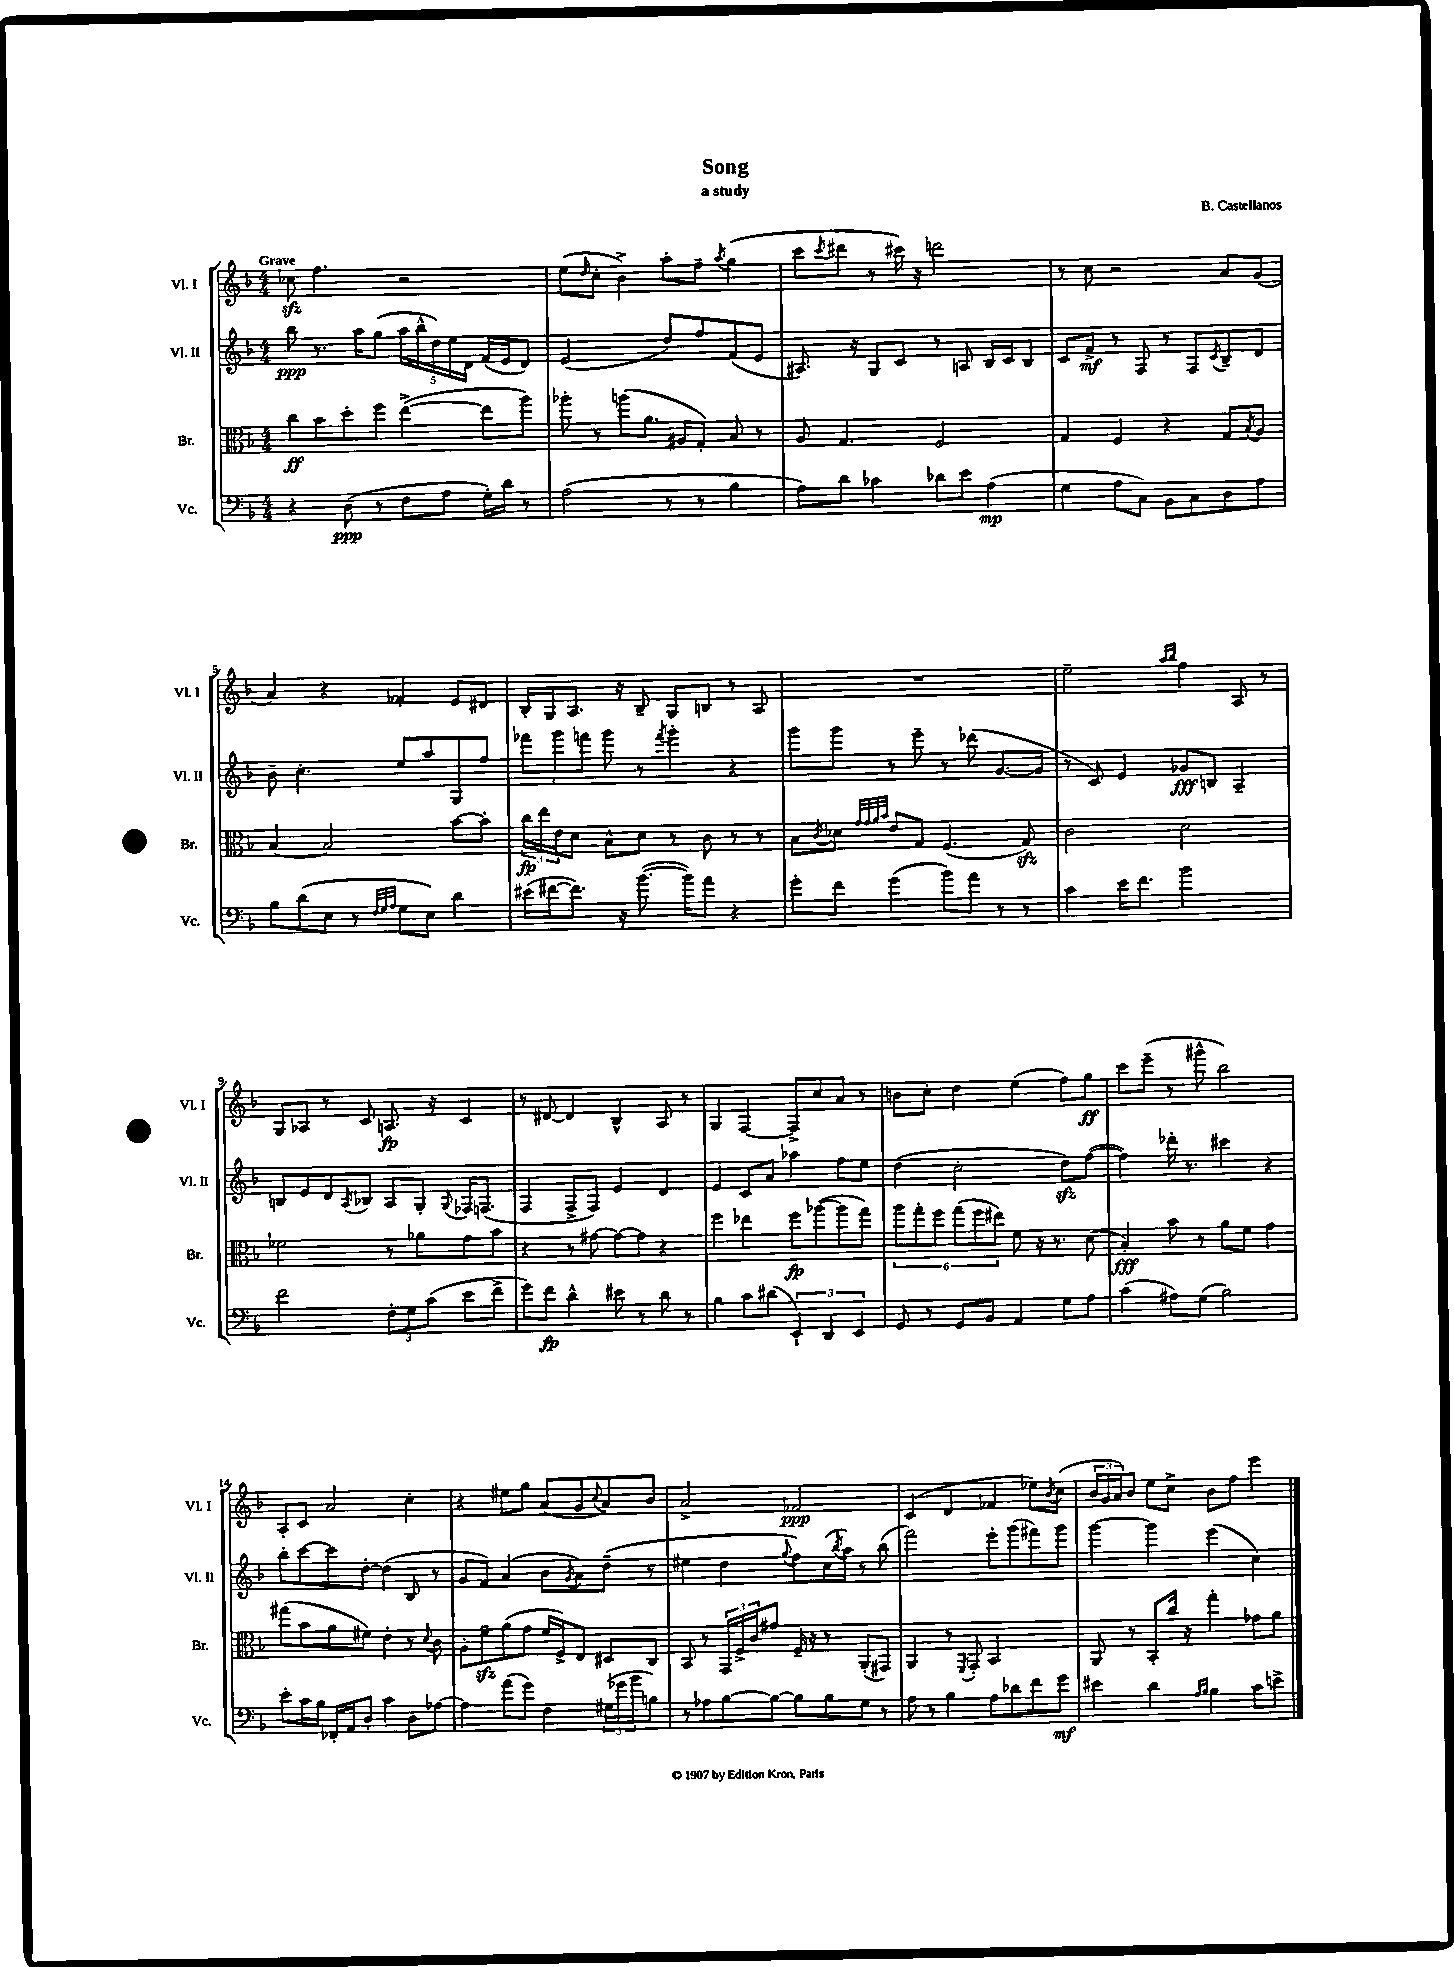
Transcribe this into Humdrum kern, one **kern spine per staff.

**kern	**dynam	**kern	**dynam	**kern	**dynam	**kern	**dynam
*part4	*part4	*part3	*part3	*part2	*part2	*part1	*part1
*staff4	*staff4	*staff3	*staff3	*staff2	*staff2	*staff1	*staff1
*I"Vc.	*	*I"Br.	*	*I"Vl. II	*	*I"Vl. I	*
*I'Vc.	*	*I'Br.	*	*I'Vl. II	*	*I'Vl. I	*
*clefF4	*	*clefC3	*	*clefG2	*	*clefG2	*
*k[b-]	*	*k[b-]	*	*k[b-]	*	*k[b-]	*
*M4/4	*	*M4/4	*	*M4/4	*	*M4/4	*
=1	=1	=1	=1	=1	=1	=1	=1
!	!	!	!	!	!	!LO:TX:a:B:t=Grave	!
4r	.	8cc\L	ff	8bb-\	ppp	8cc-Xzz\	.
.	.	8b-\	.	8.r	.	4.ff\	.
(8D\	ppp	8dd'\	.	.	.	.	.
.	.	.	.	16aa\KL	.	.	.
8r	.	8ff\J	.	(8gg\J	.	.	.
8F\L	.	([4ee^\	.	20aa\LL	.	2r	.
.	.	.	.	20bb-^^\	.	.	.
.	.	.	.	20dd\)	.	.	.
8A\J	.	.	.	.	.	.	.
.	.	.	.	20ee\	.	.	.
.	.	.	.	20d\JJ	.	.	.
16G'\LL)	.	8ee\L]	.	(16f/LL	.	.	.
16d\JJ	.	.	.	16e/J	.	.	.
8r	.	8aa\J)	.	8d/J)	.	.	.
=2	=2	=2	=2	=2	=2	=2	=2
(2A\	.	8aa-X'\	.	(2e/	.	(8ee\L	.
.	.	.	.	.	.	16qqdd/	.
.	.	8r	.	.	.	8cc'\J	.
.	.	(8aan\L	.	.	.	4b-^\)	.
.	.	8.a\J	.	.	.	.	.
8r	.	.	.	8dd/L)	.	8aa'\L	.
.	.	16A#X/KL	.	.	.	.	.
8r	.	8G'/J)	.	8ff/	.	8ff~\J	.
.	.	.	.	.	.	8qaa/	.
4B-\	.	8B-/	.	(8f/	.	(4gg\	.
.	.	8r	.	8e/J	.	.	.
=3	=3	=3	=3	=3	=3	=3	=3
8A\L)	.	8A/	.	8.A#X/)	.	8ccc\L	.
.	.	.	.	.	.	8qccc/	.
8d\J	.	4.G/	.	.	.	8ddd#X\J	.
.	.	.	.	16r	.	.	.
4c-X\	.	.	.	8G/L	.	8r	.
.	.	.	.	8c/J	.	16ccc#X\)	.
.	.	.	.	.	.	16r	.
8d-X\L	.	2F/	.	8r	.	2dddn\	.
8e\J	.	.	.	8An/	.	.	.
(4A\	mp	.	.	16B-/LL	.	.	.
.	.	.	.	16c/J	.	.	.
.	.	.	.	8B-/J	.	.	.
=4	=4	=4	=4	=4	=4	=4	=4
4G\	.	4G/	.	8c/L	.	8r	.
.	.	.	.	8f^/J	mf	8cc\	.
8A\L	.	4F/	.	8r	.	2r	.
8C\J)	.	.	.	8F/	.	.	.
8BB-\L	.	4r	.	8r	.	.	.
8C\	.	.	.	8F/L	.	.	.
.	.	.	.	8qc/	.	.	.
8D\	.	8G/L	.	8B-~/	.	8a/L	.
.	.	8qB-/	.	.	.	.	.
8A\J	.	8A/J	.	8d/J	.	(8g/J	.
!!LO:LB:g=z
=5	=5	=5	=5	=5	=5	=5	=5
8B-\L	.	[4B-/	.	8b-~\	.	4a/)	.
(8d\	.	.	.	4.cc'\	.	.	.
8E\J	.	2B-/]	.	.	.	4r	.
8r	.	.	.	.	.	.	.
32qqF/LLL	.	.	.	.	.	.	.
32qqG/	.	.	.	.	.	.	.
32qqA/JJJ	.	.	.	.	.	.	.
8G\L	.	.	.	8ee/L	.	4f-X'/	.
8E\J)	.	.	.	8aa/	.	.	.
4d\	.	[8b-\L	.	8G/	.	8e/L	.
.	.	8b-'\J]	.	8ff/J	.	8d#X/J	.
=6	=6	=6	=6	=6	=6	=6	=6
(16e#X\LL	.	24cc\LL	fp	12fff-X\L	.	16B-'/LL	.
.	.	24ee\	.	.	.	.	.
[16f#X\J	.	.	.	.	.	16G/J	.
.	.	24e\J	.	12ggg\	.	.	.
8.f#\J])	.	8d\J	.	.	.	8.A/J	.
.	.	.	.	12fffn\J	.	.	.
.	.	8B-^^\L	.	8ggg\	.	.	.
16r	.	.	.	.	.	16r	.
([8.b-\	.	8d\J	.	8r	.	8B-~/	.
.	.	.	.	8qfff/	.	.	.
.	.	8r	.	4ggg'\	.	8G/L	.
16b-\KL])	.	.	.	.	.	.	.
8a\J	.	8c\	.	.	.	8Bn/J	.
4r	.	8r	.	4r	.	8r	.
.	.	8r	.	.	.	8A/	.
=7	=7	=7	=7	=7	=7	=7	=7
8g'\L	.	8B-\L	.	8ggg\L	.	1r	.
.	.	8qc/	.	.	.	.	.
8f\J	.	8d-X\J	.	8ggg\J	.	.	.
.	.	32qqg/LLL	.	.	.	.	.
.	.	32qqg/	.	.	.	.	.
.	.	32qqa/	.	.	.	.	.
.	.	32qqb-/JJJ	.	.	.	.	.
(4g\	.	8e/L	.	8r	.	.	.
.	.	8G/J	.	8eee~\	.	.	.
8b-\L)	.	(4.F/	.	8r	.	.	.
8a\J	.	.	.	(8ddd-X\	.	.	.
8r	.	.	.	[8.g/L	.	.	.
8r	.	8Gzz/)	.	.	.	.	.
.	.	.	.	16g/Jk]	.	.	.
=8	=8	=8	=8	=8	=8	=8	=8
4c\	.	2c\	.	8r	.	2ee~\	.
.	.	.	.	8c/)	.	.	.
16e\KL	.	.	.	4e/	.	.	.
8.f\J	.	.	.	.	.	.	.
.	.	.	.	.	.	16qqaa/LL	.
.	.	.	.	.	.	16qqbb-/JJ	.
2b-\	.	2d\	.	8g-X/L	fff	4ff\	.
.	.	.	.	8Bn/J	.	.	.
.	.	.	.	4A~/	.	8A/	.
.	.	.	.	.	.	8r	.
!!LO:LB:g=z
=9	=9	=9	=9	=9	=9	=9	=9
2f\	.	2f-X\	.	8Bn/L	.	8G/L	.
.	.	.	.	8e/	.	8A-X/J	.
.	.	.	.	8d/	.	8r	.
.	.	.	.	8qA/	.	.	.
.	.	.	.	8B-X/J	.	8c/	.
12F'\L	.	8r	.	8A/L	.	8.An/	fp
12G\	.	.	.	.	.	.	.
.	.	8a-X\L	.	8G'/J	.	.	.
(12c\J	.	.	.	.	.	.	.
.	.	.	.	.	.	16r	.
.	.	.	.	8qqG/	.	.	.
8e\L	.	8g\	.	16F-X/KL	.	4c/	.
.	.	.	.	(8.Fn/J	.	.	.
8f^\J	.	8b-\J	.	.	.	.	.
=10	=10	=10	=10	=10	=10	=10	=10
8g\L)	.	4r	.	4F/	.	8r	.
8f\J	fp	.	.	.	.	[8d#X/	.
4d^^\	.	8r	.	8F^/L	.	4d#/]	.
.	.	[8g#X\	.	8F/J)	.	.	.
8e#X\	.	8g#\L_	.	4e/	.	4B-^^/	.
8r	.	8g#\J]	.	.	.	.	.
8d\	.	4r	.	4d/	.	8A/	.
8r	.	.	.	.	.	8r	.
=11	=11	=11	=11	=11	=11	=11	=11
4B-\	.	4ff\	.	4e/	.	4G/	.
8c\L	.	4ee-X\	.	8c/L	.	[4F/	.
(8d#X\J	.	.	.	8a/J	.	.	.
6EE`/)	.	8ff\L	fp	4aa-X\	.	8F^/L]	.
.	.	([8aa-X\	.	.	.	8cc/	.
6DD/	.	.	.	.	.	.	.
.	.	8aa-\]	.	8ff\L	.	8a/J	.
6EE/	.	.	.	.	.	.	.
.	.	8gg\J)	.	8ee\J	.	8r	.
=12	=12	=12	=12	=12	=12	=12	=12
8GG/	.	12aa\L	.	(4dd\	.	8bn\L	.
.	.	12gg'\	.	.	.	.	.
8r	.	.	.	.	.	8cc'\J	.
.	.	12ff\J	.	.	.	.	.
8GG/L	.	(12gg\L	.	2cc'\	.	4dd\	.
.	.	12ff\	.	.	.	.	.
8BB-/J	.	.	.	.	.	.	.
.	.	12ee#X\J)	.	.	.	.	.
4AA/	.	8f\	.	.	.	(4ee\	.
.	.	16r	.	.	.	.	.
.	.	8.r	.	.	.	.	.
8G\L	.	.	.	8ddzz\L)	.	8ff\L)	.
8A\J	.	(8d\	.	([8ff\J	.	8gg\J	ff
=13	=13	=13	=13	=13	=13	=13	=13
(4c\	.	4B-'/)	fff	4ff\])	.	8ccc\L	.
.	.	.	.	.	.	(8eee~\J	.
8A#X\L)	.	8b-\	.	16ddd-X'\	.	8r	.
.	.	.	.	8.r	.	.	.
(8G\J	.	8r	.	.	.	8ggg#X^^\	.
2B-\)	.	8a\L	.	4ccc#X\	.	2bb-\)	.
.	.	8f\J	.	.	.	.	.
.	.	4g\	.	4r	.	.	.
!!LO:LB:g=z
=14	=14	=14	=14	=14	=14	=14	=14
8e'\L	.	(8gg#X\L	.	8bb-'\L	.	8A'/L	.
16c\L	.	8b-\	.	[8ccc\	.	8c/J	.
16B-\JJ	.	.	.	.	.	.	.
16FF-X'/LL	.	8a\	.	8ccc\]	.	2a/	.
16AA/J	.	.	.	.	.	.	.
8D'/J	.	8f#X\J)	.	[8dd'\J	.	.	.
4c\	.	4e'\	.	(4dd\]	.	.	.
8D\L	.	8r	.	8B-/	.	4cc'\	.
.	.	8qqd/	.	.	.	.	.
[8A-X\J	.	8c\	.	8r	.	.	.
=15	=15	=15	=15	=15	=15	=15	=15
4A-\]	.	8A'\L	.	8g/L	.	4r	.
.	.	8fzz~\	.	8f/J)	.	.	.
(8a\L	.	(8a\	.	(4a/	.	8ee#X\L	.
8g\J)	.	8g\J	.	.	.	8gg\J	.
4F\	.	16f/LL	.	8b-\L	.	(8a/L	.
.	.	16F^/J)	.	.	.	.	.
.	.	.	.	8qg/	.	.	.
.	.	8E/J	.	8a\)	.	8g/	.
.	.	.	.	.	.	8qqcc/	.
(24G#X\LL	.	8D#X/L	.	(8dd~\J	.	8a/)	.
24g-X\	.	.	.	.	.	.	.
24b-\J	.	.	.	.	.	.	.
8Bn\J)	.	8C/J	.	8r	.	8b-/J	.
=16	=16	=16	=16	=16	=16	=16	=16
8r	.	8BB-/	.	4ee#X\	.	2a^/	.
8A-X\L	.	8r	.	.	.	.	.
[8B-\	.	24GG/LL	.	4dd\	.	.	.
.	.	24F^/	.	.	.	.	.
.	.	24c/J	.	.	.	.	.
8B-\J_	.	8g#X/J	.	.	.	.	.
.	.	.	.	8qqgg/	.	.	.
8B-\L]	.	16F~/	.	8ff\L)	.	2f-X/	ppp
.	.	16r	.	.	.	.	.
8B-\	.	8r	.	(16cc\L	.	.	.
.	.	.	.	8qbb-/	.	.	.
.	.	.	.	16aa\JJ)	.	.	.
8G\J	.	(8AA'/L	.	8r	.	.	.
8r	.	8GG#X/J)	.	(8bb-\	.	.	.
=17	=17	=17	=17	=17	=17	=17	=17
8A\	.	4AA/	.	2fff\)	.	(4c/	.
8r	.	.	.	.	.	.	.
4B-\	.	8r	.	.	.	4d/	.
.	.	8qFF/	.	.	.	.	.
.	.	8GG'/	.	.	.	.	.
8A\L	.	2BB-/	.	8eee'\L	.	4f-X/	.
8d-X\	.	.	.	(8ggg\	.	.	.
8f\	.	.	.	8fff#X\)	.	8ee-X\L)	.
.	.	.	.	.	.	8qb-/	.
8g\J	mf	.	.	8ggg\J	.	(8cc\J	.
=18	=18	=18	=18	=18	=18	=18	=18
4e#X\	.	8AA/	.	[4ggg\	.	24b-/LL	.
.	.	.	.	.	.	24g/	.
.	.	.	.	.	.	24a/J)	.
.	.	8r	.	.	.	8b-/J	.
4d\	.	8BB-'/L	.	4ggg\]	.	8ee\L	.
.	.	16cc/Jk	.	.	.	8cc^\J	.
.	.	16r	.	.	.	.	.
16qqA/LL	.	.	.	.	.	.	.
16qqB-/JJ	.	.	.	.	.	.	.
4B-\	.	4gg'\	.	(4eee\	.	8b-\L	.
.	.	.	.	.	.	8ff\J	.
8c\L	.	8g-X\L	.	4cc\)	.	4eee\	.
8en^\J	.	8a\J	.	.	.	.	.
==	==	==	==	==	==	==	==
*-	*-	*-	*-	*-	*-	*-	*-
